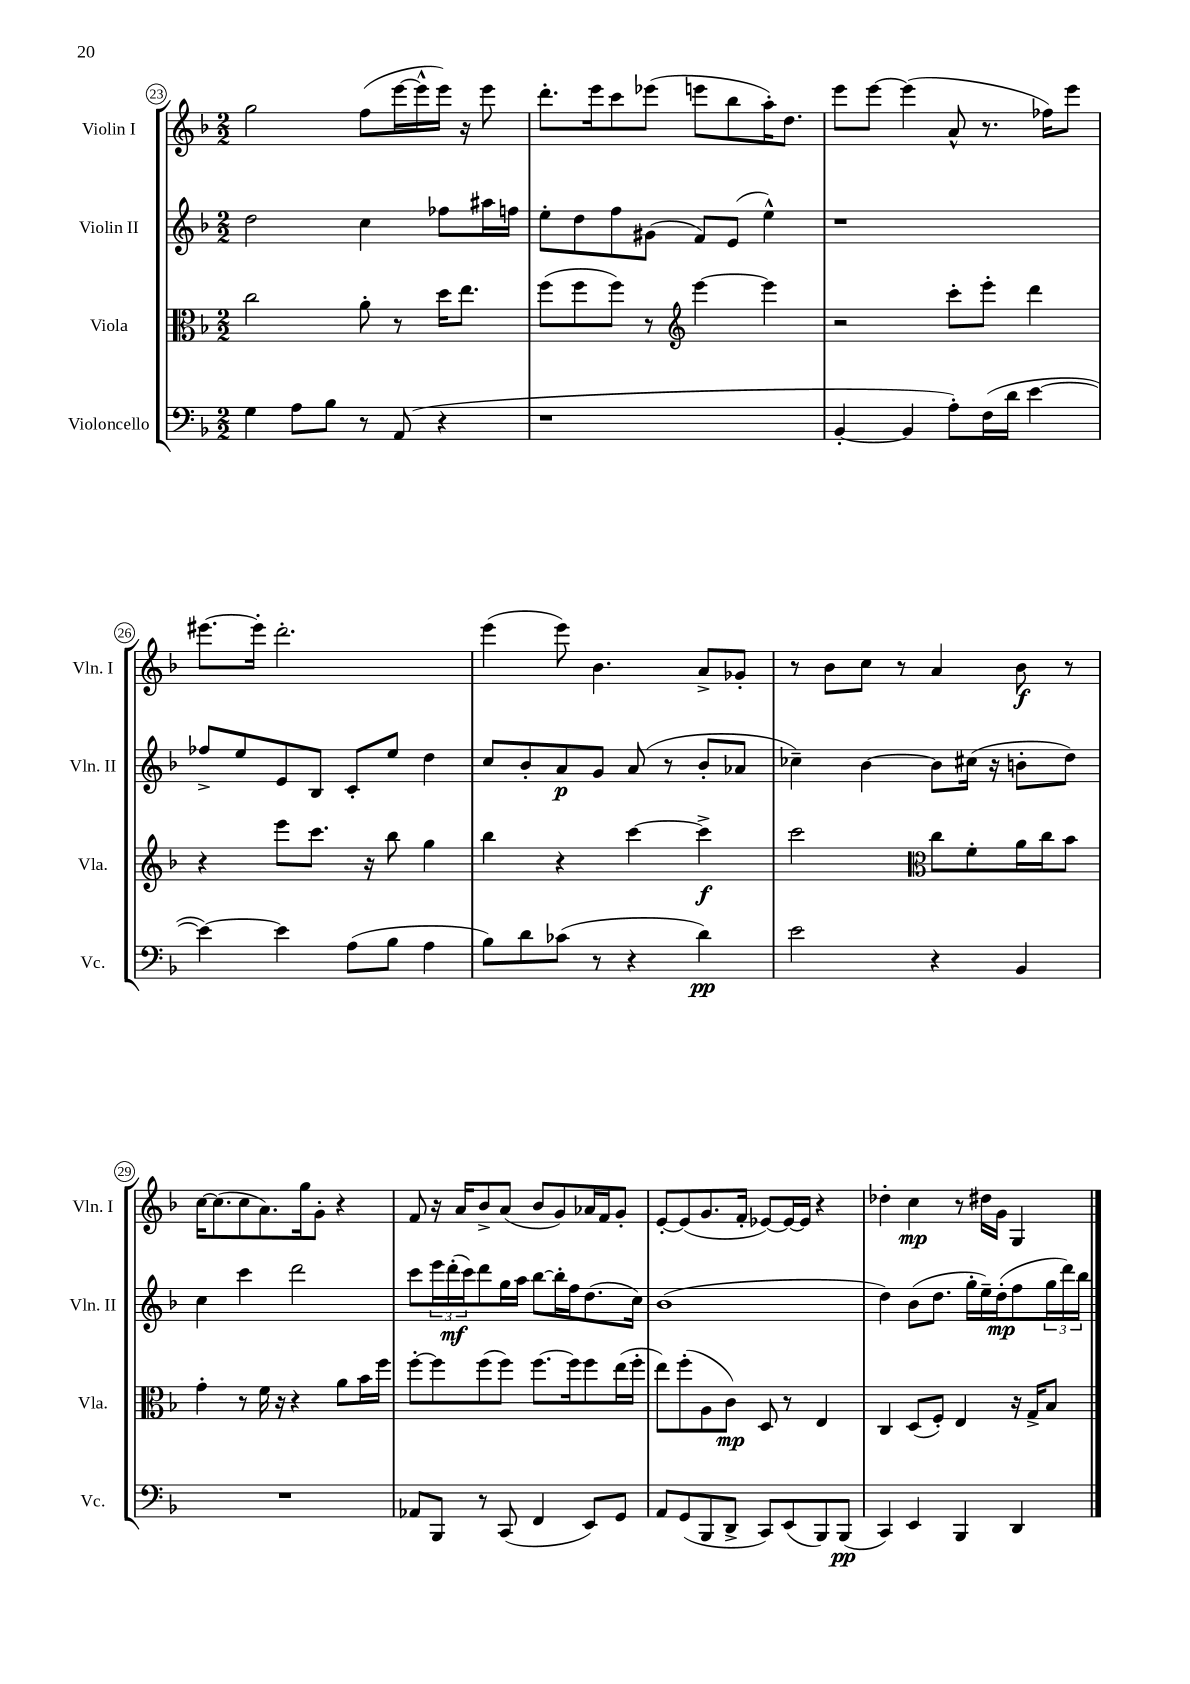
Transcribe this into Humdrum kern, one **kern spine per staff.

**kern	**kern	**kern	**kern
*staff4	*staff3	*staff2	*staff1
*clefF4	*clefC3	*clefG2	*clefG2
*k[b-]	*k[b-]	*k[b-]	*k[b-]
*M2/2	*M2/2	*M2/2	*M2/2
4G	2cc	2dd	2gg
8A	.	.	.
8B-	.	.	.
8r	8a'	4cc	(8ff
(8AA	8r	.	[16eee
.	.	.	16eee^^]
4r	16dd	8ff-	16eee)
.	8.ee	.	16r
.	.	16aa#	8eee
.	.	16ff	.
=	=	=	=
1r	(8ff	8ee'	8.ddd'
.	8ff	8dd	.
.	.	.	16eee
.	8ff)	8ff	8ccc
.	8r	(8g#	(8eee-
*	*clefG2	*	*
.	[4eee	8f)	8eee
.	.	(8e	8bb-
.	4eee]	4ee^^)	16aa')
.	.	.	8.dd
=	=	=	=
[4BB-'	2r	1r	8eee
.	.	.	[8eee
4BB-]	.	.	(4eee]
8A')	8ccc'	.	8a^^
(16F	8eee'	.	8.r
16d	.	.	.
[4e	4ddd	.	.
.	.	.	16ff-)
.	.	.	8eee
=	=	=	=
4e_)	4r	8ff-^	[8.eee#
.	.	8ee	.
.	.	.	16eee#']
4e]	8eee	8e	2.ddd'
.	8.ccc	8B-	.
(8A	.	8c'	.
.	16r	.	.
8B-	8bb-	8ee	.
4A	4gg	4dd	.
=	=	=	=
8B-)	4bb-	8cc	(4eee
8d	.	8b-'	.
(8c-	4r	8a	8eee)
8r	.	8g	4.b-
4r	[4ccc	(8a	.
.	.	8r	.
4d)	4ccc^]	8b-'	8a^
.	.	8a-	8g-'
=	=	=	=
2e	2ccc	4cc-~)	8r
.	.	.	8b-
.	.	[4b-	8cc
.	.	.	8r
*	*clefC3	*	*
4r	8cc	8b-]	4a
.	8f'	(16cc#	.
.	.	16r	.
4BB-	16a	8b'	8b-
.	16cc	.	.
.	8b-	8dd)	8r
=	=	=	=
1r	4g'	4cc	[16cc
.	.	.	(8.cc]
.	8r	4ccc	8cc
.	16f	.	8.a)
.	16r	.	.
.	4r	2ddd	.
.	.	.	16gg
.	.	.	8g'
.	8a	.	4r
.	16b-	.	.
.	16ff	.	.
=	=	=	=
8AA-	[8ff'	8ccc	8f
8BBB-	8ff]	24eee	16r
.	.	(24ddd'	.
.	.	.	16a
.	.	24ccc)	.
8r	(8ff	8ddd	8b-^
(8CC	8ff)	16gg	(8a
.	.	16aa	.
4FF	[8.ff	[8bb-	8b-
.	.	16bb-']	8g)
.	16ff]	16ff	.
8EE)	8ff	(8.dd	16a-
.	.	.	16f
8GG	(16ee	.	8g'
.	16ff'	16cc)	.
=	=	=	=
8AA	8ee)	(1b-	[8e'
(8GG	(8ff'	.	(8e]
8BBB-	8A	.	8.g
8DD^	8c)	.	.
.	.	.	16f'
8CC)	8D	.	[8e-)
(8EE	8r	.	16e-_
.	.	.	16e-]
8BBB-)	4E	.	4r
(8BBB-	.	.	.
=	=	=	=
4CC)	4C	4dd)	4dd-'
4EE	(8D	(8b-	4cc
.	8F')	8.dd	.
4BBB-	4E	.	8r
.	.	16gg'	.
.	.	16ee~)	16dd#
.	.	(16dd'	16g
4DD	16r	8ff	4G
.	16G^	.	.
.	8B-	24gg	.
.	.	24ddd)	.
.	.	24bb-	.
==	==	==	==
*-	*-	*-	*-
